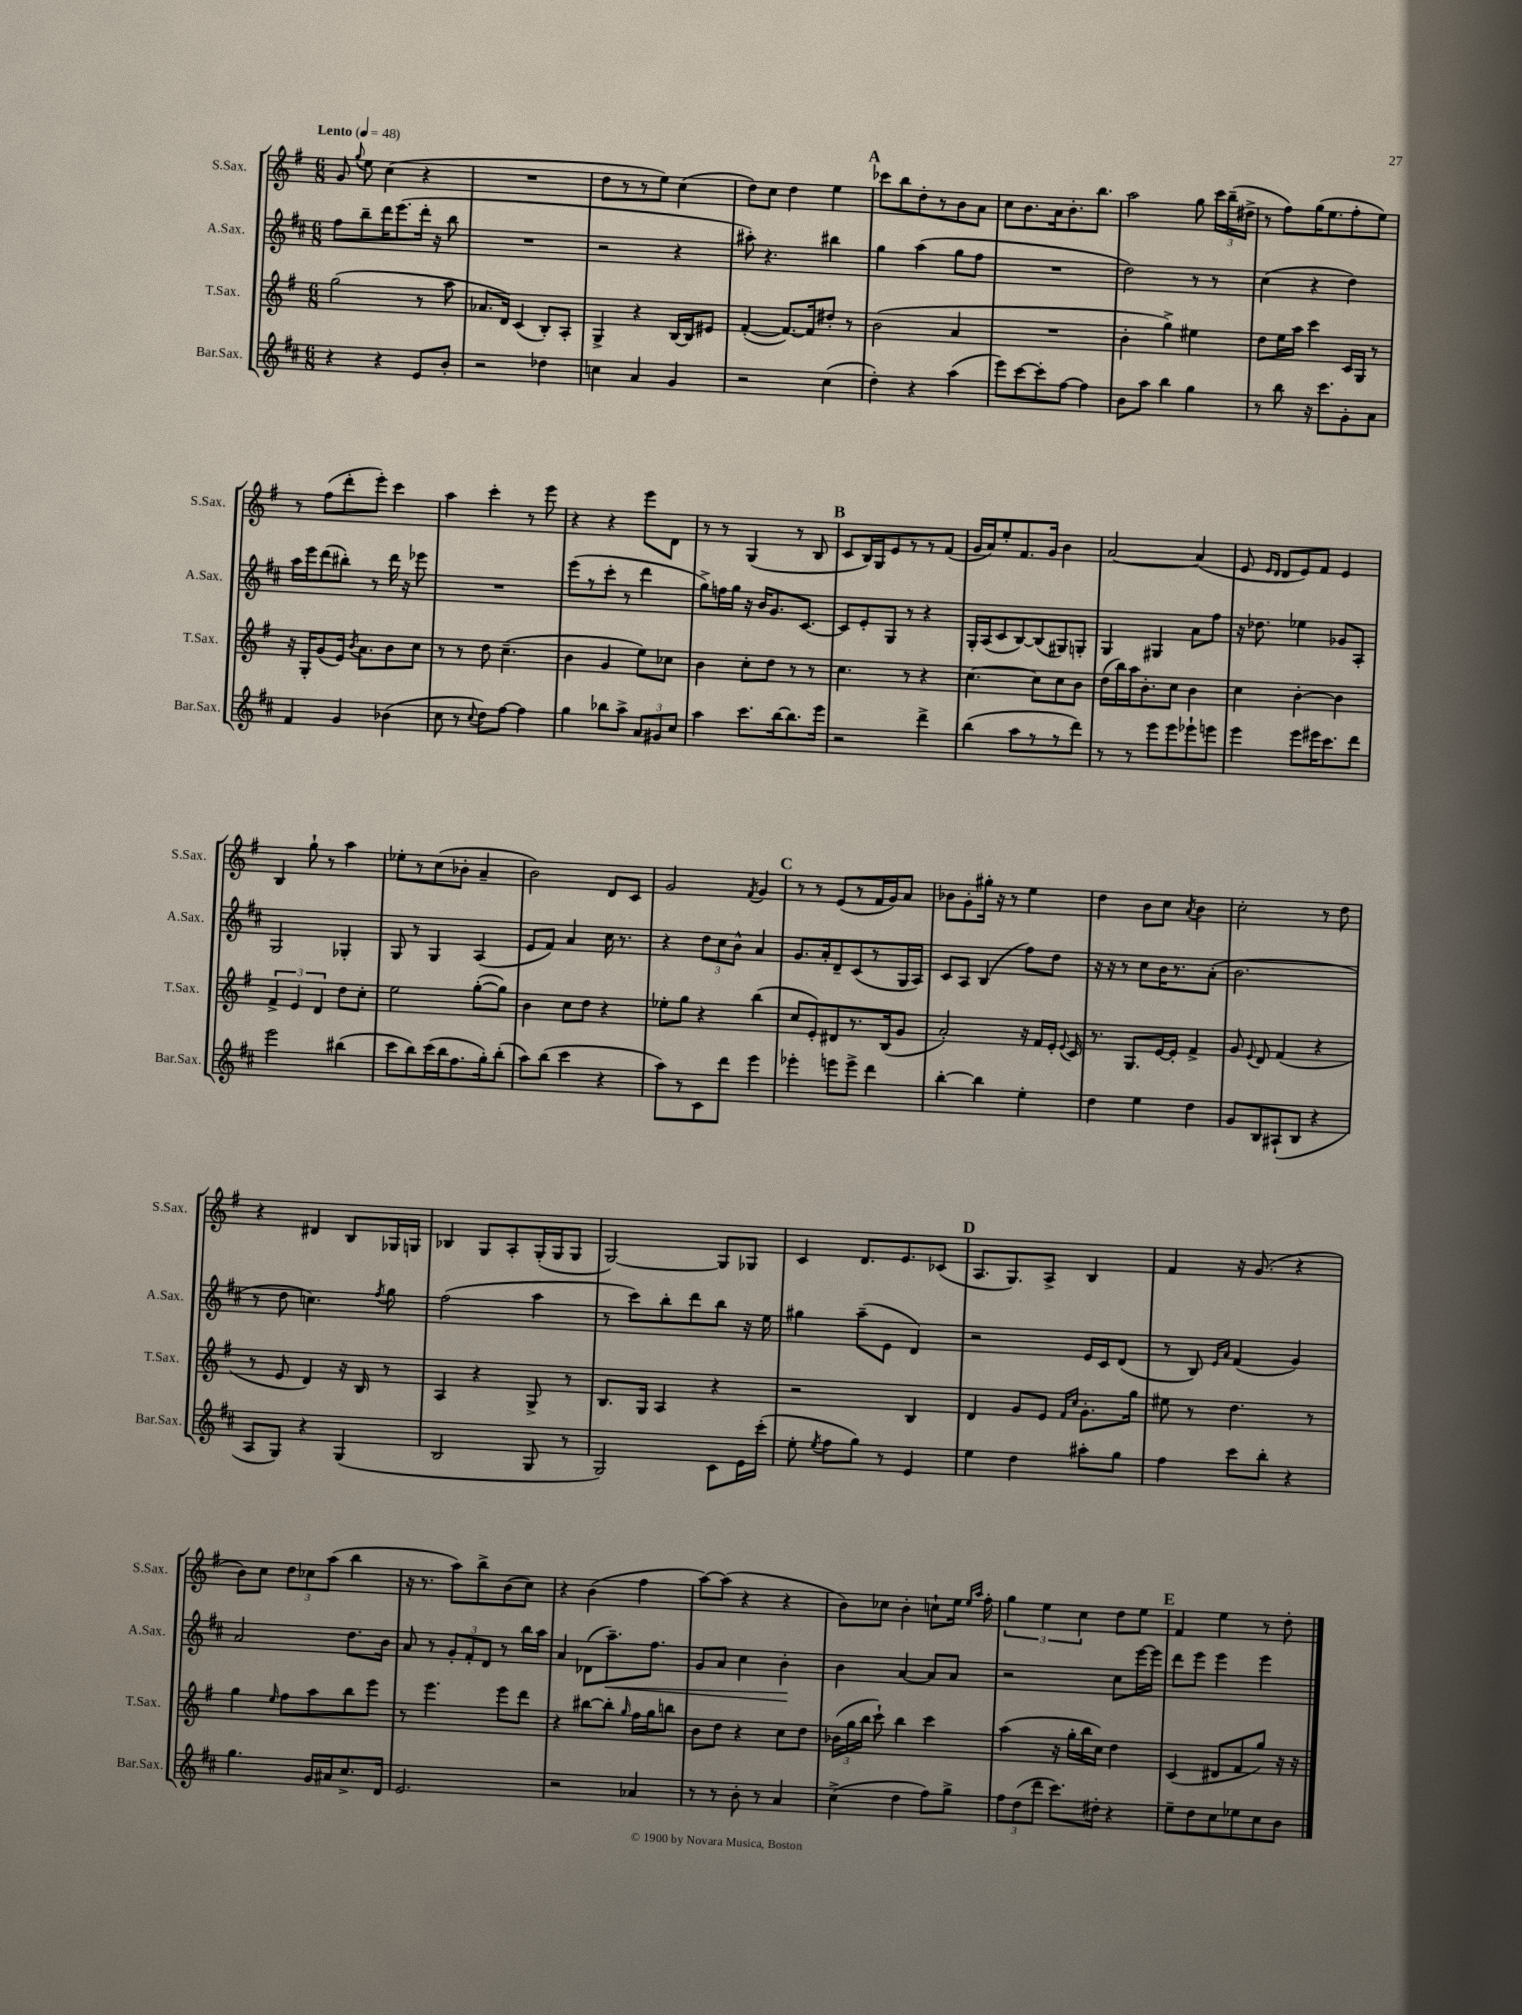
<<
\new StaffGroup <<
\new Staff = "s0" \with { instrumentName = "S.Sax." shortInstrumentName = "S.Sax." } {
    \clef treble \key g \major \numericTimeSignature \time 6/8 \tempo "Lento" 4 = 48
    \autoBeamOff g'8 \appoggiatura { g''8 } e''8 c''4( r4 |
    R2. |
    d''8[ r8 r8 e''8]) c''4( |
    d''8[) c''8] d''4 e''4 |
    \mark \markup { \bold "A" } ces'''8[ b''8 d''8-. r8 b'8 a'8] |
    c''8[ b'8. a'16 b'8.-. b''8.] |
    a''2 g''8 \tuplet 3/2 { c'''16[ b''16--( dis''16]-> } |
    r8 fis''8[) g''16( e''8. fis''8-. e''8]) |
    r8 fis''8[( d'''8-. e'''8]-.) c'''4 |
    a''4 c'''4-. r8 e'''8 |
    r4 r4 e'''8[ d'8] |
    r8 r8 g4( r8 b8 |
    \mark \markup { \bold "B" } c'8[ b16) g16 e'8 r8 r8 fis'8]( |
    g'16[ a'16) e''8-. fis'8. g'16] b'4 |
    a'2~ a'4( |
    e'8 \grace { e'16[ d'16] } d'8[ e'8) fis'8] e'4 |
    b4 g''8-! r8 a''4 |
    ees''8[-. r8 c''8( bes'8]-. a'4-- |
    b'2) d'8[ c'8] |
    g'2 \acciaccatura { fis'8 } g'4 |
    \mark \markup { \bold "C" } r8 r8 e'8[( r8 fis'16 g'16) a'8] |
    bes'8[ g'8-. gis''16]-. r16 r8 e''4 |
    d''4 b'8[ c''8] \acciaccatura { a'8 } b'4 |
    c''2-. r8 d''8 |
    r4 dis'4 b8[ ges16 g16] |
    bes4 g8[ a8-. g16-.( g16 g8] |
    g2~) g8[ ges8] |
    c'4 d'8.[ e'8. ces'8]( |
    \mark \markup { \bold "D" } a8.[ g8.) a8]-> b4 |
    fis'4 r16 g'8.( r4 |
    b'8[) c''8] \tuplet 3/2 { d''8[ ces''8 a''8]( } b''4 |
    r16 r8. a''8[) b''8-> b'8( c''8]) |
    r4 b'4( fis''4 |
    a''8[~) a''8]( r4 r4 |
    b'8[) ces''8] b'4-. c''8[-! e''16] \grace { e''16[ a''16] } fis''16-. |
    \tuplet 3/2 { g''4 e''4 c''4 } d''8[ e''8] |
    \mark \markup { \bold "E" } fis'4 e''4 r8 d''8-. \bar "|." |
}
\new Staff = "s1" \with { instrumentName = "A.Sax." shortInstrumentName = "A.Sax." } {
    \clef treble \key d \major \numericTimeSignature \time 6/8
    \autoBeamOff fis''8[ b''8-- d'''16 e'''8.( d'''16]-. r16 b''8 |
    R2. |
    r2 r4 |
    ais''8-.) r4. bis''4 |
    \mark \markup { \bold "A" } g''4 a''4( g''8[ fis''8] |
    R2. |
    d''2) r8 r8 |
    cis''4( r4 d''4) |
    a''16[ e'''16 d'''8( bis''8]-.) r8 d'''16 r16 ees'''8 |
    R2. |
    e'''8[( r8 cis'''8]-. r8 d'''4 |
    g''8[->) f''16 g''16] r16 b'16[ g'8. cis'8.]~ |
    \mark \markup { \bold "B" } cis'8[ e'8-. g8] r8 r4 |
    g16[-. a16( cis'8 b8~) b8( gis8) g8]-. |
    g4 gis4 a'8[ fis''8] |
    r16 des''8. ees''4 ges'8[ a8]-. |
    g2 ges4-. |
    g8 r8 g4 a4( |
    e'8[ fis'8]) a'4 cis''16 r8. |
    r4 \tuplet 3/2 { d''8[ cis''8 b'8]-^ } a'4 |
    \mark \markup { \bold "C" } g'8.[ a'16-. d'8-- cis'8( r8 g16 a16]) |
    cis'8[ a8] b4( fis''8[) d''8] |
    r16 r16 r8 cis''8[ b'16 r8. a'8]-.( |
    b'2. |
    r8 d''8 c''4.) \acciaccatura { fis''8 } g''8 |
    fis''2( a''4 |
    r8 cis'''8[) b''8-. d'''8 b''8] r16 e''16 |
    gis''4 a''8[--( e'8] d'4) |
    \mark \markup { \bold "D" } r2 e'16[ cis'16 d'8]( |
    r8 b8) \grace { e'16[ a'16] } fis'4( g'4) |
    a'2 d''8.[ b'16] |
    a'8 r8 \tuplet 3/2 { g'8[-. fis'8-. d'8] } r8 b''16[ a''16] |
    a'4 des'8[( a''8.--\<) fis''8.] |
    g'8[ a'8] cis''4 b'4-.\! |
    b'4 a'4~ a'8[ a'8] |
    r2 cis''8[ e'''16~ e'''16] |
    \mark \markup { \bold "E" } d'''8[ e'''8] e'''4 e'''4 \bar "|." |
}
\new Staff = "s2" \with { instrumentName = "T.Sax." shortInstrumentName = "T.Sax." } {
    \clef treble \key g \major \numericTimeSignature \time 6/8
    \autoBeamOff g''2( r8 a''8 |
    aes'8.[ d'16]) c'4( b8[-.) a8]-. |
    g4-> r4 b16[~ b16 eis'8] |
    fis'4~-.( fis'8.[~) fis'16 dis''8]-. r8 |
    \mark \markup { \bold "A" } b'2( a'4 |
    R2. |
    b'4-. g''4->) eis''4 |
    d''8[ e''16 a''16] c'''4 c'16[ g16] r8 |
    r16 g16[-. g'8( e'16]) \acciaccatura { b'8 } a'8.[ b'8 c''8] |
    r8 r8 d''8 c''4.--( |
    b'4 g'4 e''8[) ces''8] |
    b'4 c''8[-. d''8] r8 r8 |
    \mark \markup { \bold "B" } c''4. r8 r4 |
    c''4.~ c''8[ c''8 b'8] |
    d''16[( b''16) a''16 b'8.-. c''8] b'4 |
    c''4 b'4~-. b'4 |
    \tuplet 3/2 { fis'4-> e'4 d'4 } d''8[ c''8]-. |
    e''2 g''8[~-.( g''8]) |
    b'4 c''8[ d''8] r4 |
    ees''8[-. g''8] r4 b''4( |
    \mark \markup { \bold "C" } c''8[ e'8-.) dis'8 r8. b16( g'8] |
    a'2-.) r16 fis'16[ e'16]-. \appoggiatura { e'8 } c'16 |
    r8. g8.[ e'16~ e'16]-. fis'4-> |
    g'8 \appoggiatura { e'8 } d'8 fis'4( r4 |
    r8 e'8 d'4) r16 b16 r8 |
    a4 r4 g8-> r8 |
    b8.[ g16] a4 r4 |
    r2 b4 |
    \mark \markup { \bold "D" } d'4 g'8[ e'8] \grace { fis'16[ c''16] } g'8.[-. g''16] |
    eis''8 r8 d''4. r8 |
    g''4 \grace { e''16 } fis''8[ a''8 b''8 e'''8] |
    r8 e'''4. e'''8[ d'''8] |
    r4 bis''8[~ bis''8]-. \grace { g''16 } fis''16[ g''16 b''8] |
    b'8[ d''8] r4 c''8[ d''8] |
    \tuplet 3/2 { bes'16[( g''16 b''16] } c'''8-!) b''4 c'''4 |
    a''4( r16 g''16[-. b''16 c''16]) d''4 |
    \mark \markup { \bold "E" } c'4( dis'8[ fis'8 g''8]) r16 r16 \bar "|." |
}
\new Staff = "s3" \with { instrumentName = "Bar.Sax." shortInstrumentName = "Bar.Sax." } {
    \clef treble \key d \major \numericTimeSignature \time 6/8
    \autoBeamOff r4 r4 e'8[ b'8]-. |
    r2 des''4 |
    c''4 a'4 g'4 |
    r2 cis''4( |
    \mark \markup { \bold "A" } d''4-.) r4 a''4( |
    e'''8[) cis'''8~ cis'''8-. fis''8]~ fis''4 |
    b'8[ a''8] b''4 g''4 |
    r8 b''8 r16 cis'''8.[ g'8-. a'8] |
    fis'4 g'4 bes'4( |
    cis''8 r8 \appoggiatura { cis''8 } d''8[) fis''8]~ fis''4 |
    g''4 bes''8[ a''8]-> \tuplet 3/2 { a'8[ gis'8 cis''8] } |
    a''4 cis'''8.[ b''16~ b''8. e'''16] |
    \mark \markup { \bold "B" } r2 d'''4-> |
    b''4( a''8[ r8 r8 d'''8]) |
    r8 r8 e'''8[ e'''8 ees'''8-! e'''8] |
    e'''4 e'''8[ eis'''16 cis'''8. d'''8] |
    e'''2 bis''4( |
    cis'''8[ b''8) cis'''16( b''16 fis''8. g''16-.) b''8]-.( |
    a''8[) b''8]( cis'''4 r4 |
    a''8[) r8 cis'8 d'''8] e'''4 |
    \mark \markup { \bold "C" } ees'''4-. e'''8[ e'''8]-> d'''4 |
    b''4~-. b''4 e''4-. |
    d''4 e''4 d''4 |
    g'8[ b8 ais8-!( b8] r4 |
    a8[ g8]) r4 g4( |
    b2 g8 r8 |
    g2) cis'8[ e'16 cis'''16]-.( |
    e''8-. \acciaccatura { e''8 } fis''8[ g''8]) r8 e'4 |
    \mark \markup { \bold "D" } e''4 d''4 ais''8[-. g''8] |
    fis''4 cis'''8[ b''8]-. r4 |
    g''4. g'16[ ais'16 cis''8.-> d'16] |
    e'2. |
    r2 aes'4 |
    r8 r8 b'8-. r8 a'4 |
    cis''4->( d''4 fis''8[) g''8]-> |
    \tuplet 3/2 { fis''8[ d''8( d'''8] } cis'''8.[) dis''16]-. r4 |
    \mark \markup { \bold "E" } e''8[-- d''8 cis''8 ees''8 cis''8 b'8] \bar "|." |
}
>>
>>
\layout { \context { \Score \remove "Bar_number_engraver" } }
